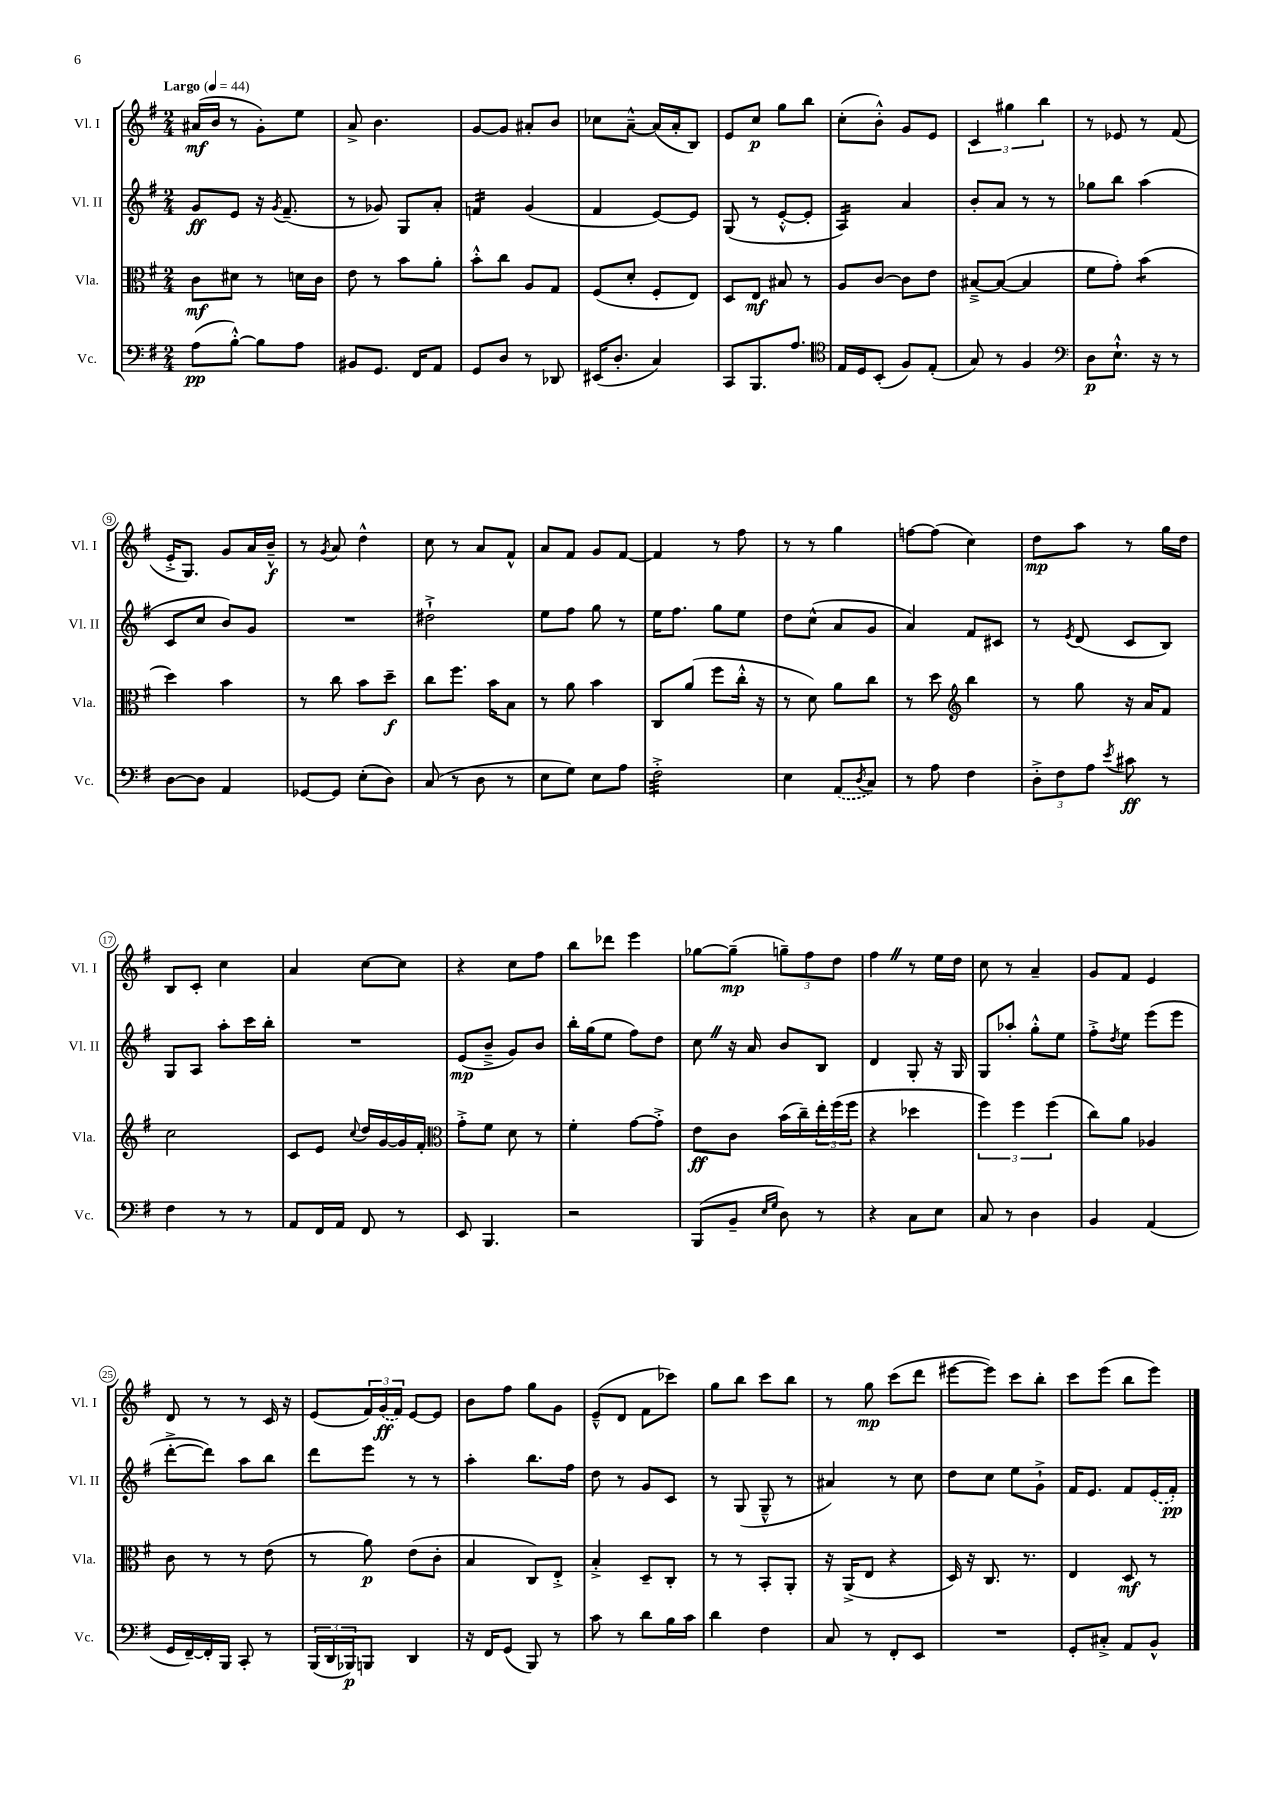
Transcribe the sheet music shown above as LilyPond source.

<<
\new StaffGroup <<
\new Staff = "s0" \with { instrumentName = "Vl. I" shortInstrumentName = "Vl. I" } {
    \clef treble \key g \major \numericTimeSignature \time 2/4 \tempo "Largo" 4 = 44
    ais'16\mf( b'16 r8 g'8-.) e''8 |
    a'8-> b'4. |
    g'8~ g'8 ais'8-. b'8 |
    ces''8 a'8~---^ a'16( a'16-. b8) |
    e'8 c''8\p g''8 b''8 |
    c''8-.( b'8-.-^) g'8 e'8 |
    \tuplet 3/2 { c'4 gis''4 b''4 } |
    r8 ees'8 r8 fis'8( |
    e'16-.-> g8.) g'8 a'16 b'16---^\f |
    r8 \acciaccatura { g'8 } a'8 d''4-^ |
    c''8 r8 a'8 fis'8-^ |
    a'8 fis'8 g'8 fis'8~ |
    fis'4 r8 fis''8 |
    r8 r8 g''4 |
    f''8~ f''8( c''4) |
    d''8\mp a''8 r8 g''16 d''16 |
    b8 c'8-. c''4 |
    a'4 c''8~ c''8 |
    r4 c''8 fis''8 |
    b''8 des'''8 e'''4 |
    ges''8~ ges''8--\mp( \tuplet 3/2 { g''8--) fis''8 d''8 } |
    fis''4 \once \override BreathingSign.text = \markup { \musicglyph "scripts.caesura.straight" } \breathe r8 e''16 d''16 |
    c''8 r8 a'4-- |
    g'8 fis'8 e'4 |
    d'8 r8 r8 c'16 r16 |
    e'8( \tuplet 3/2 { fis'16) \once \slurDashed g'16\ff( fis'16) } e'8~ e'8 |
    b'8 fis''8 g''8 g'8 |
    e'8---^( d'8 fis'8 ces'''8) |
    g''8 b''8 c'''8 b''8 |
    r8 g''8\mp c'''8( d'''8 |
    eis'''8~ eis'''8) c'''8 b''8-. |
    c'''8 e'''8( b''8 e'''8) \bar "|." |
}
\new Staff = "s1" \with { instrumentName = "Vl. II" shortInstrumentName = "Vl. II" } {
    \clef treble \key g \major \numericTimeSignature \time 2/4
    g'8\ff e'8 r16 \acciaccatura { g'8 } fis'8.--( |
    r8 ges'8) g8 a'8-. |
    f'4:16 g'4( |
    fis'4 e'8~) e'8 |
    g8( r8 e'8~-.-^ e'8-. |
    a4:16) a'4 |
    b'8-. a'8 r8 r8 |
    ges''8 b''8 a''4( |
    c'8 c''8 b'8) g'8 |
    R2 |
    dis''2-!-> |
    e''8 fis''8 g''8 r8 |
    e''16 fis''8. g''8 e''8 |
    d''8 c''8-^( a'8 g'8 |
    a'4) fis'8 cis'8 |
    r8 \acciaccatura { e'8 } d'8( c'8 b8) |
    g8 a8 a''8-. c'''16 b''16-. |
    R2 |
    e'8\mp( b'8---> g'8) b'8 |
    b''16-. g''16( e''8 fis''8) d''8 |
    c''8 \once \override BreathingSign.text = \markup { \musicglyph "scripts.caesura.straight" } \breathe r16 a'16 b'8 b8 |
    d'4 g8-. r16 g16 |
    g8 aes''8-. g''8-.-^ e''8 |
    fis''8-.-> \acciaccatura { d''8 } e''8 e'''8( e'''8 |
    d'''8~-.-> d'''8) a''8 b''8 |
    d'''8 e'''8 r8 r8 |
    a''4-. b''8. fis''16 |
    d''8 r8 g'8 c'8 |
    r8 g8( g8---^ r8 |
    ais'4) r8 c''8 |
    d''8 c''8 e''8 g'8-!-> |
    fis'16 e'8. fis'8 \once \slurDashed e'16( fis'16-.\pp) \bar "|." |
}
\new Staff = "s2" \with { instrumentName = "Vla." shortInstrumentName = "Vla." } {
    \clef alto \key g \major \numericTimeSignature \time 2/4
    c'8\mf dis'8 r8 d'16 c'16 |
    e'8 r8 b'8 a'8-. |
    b'8-.-^ c''8 a8 g8 |
    fis8( d'8-. fis8-. e8) |
    d8 e8\mf bis8 r8 |
    a8 c'8~ c'8 e'8 |
    bis8~---> bis8~( bis4 |
    fis'8 g'8-.) b'4:8( |
    d''4) b'4 |
    r8 c''8 b'8 d''8--\f |
    c''8 fis''8. b'16 b8 |
    r8 a'8 b'4 |
    c8 a'8( fis''8 c''16-.-^ r16 |
    r8 d'8) a'8 c''8 |
    r8 d''8 \clef treble b''4 |
    r8 g''8 r16 a'16 fis'8 |
    c''2 |
    c'8 e'8 \appoggiatura { c''8 } d''16 g'16~ g'16 fis'16-. |
    \clef alto g'8-.-> fis'8 d'8 r8 |
    fis'4-. g'8~ g'8-.-> |
    e'8\ff c'8 b'16( c''16--) \tuplet 3/2 { e''16-. fis''16( fis''16 } |
    r4 des''4 |
    \tuplet 3/2 { fis''4) fis''4 fis''4( } |
    c''8) a'8 aes4 |
    c'8 r8 r8 e'8( |
    r8 a'8\p) e'8( c'8-. |
    b4 c8) e8-.-> |
    b4-.-> d8-- c8-. |
    r8 r8 b,8-. a,8-. |
    r16 a,16->( e8 r4 |
    d16) r16 c8. r8. |
    e4 d8\mf r8 \bar "|." |
}
\new Staff = "s3" \with { instrumentName = "Vc." shortInstrumentName = "Vc." } {
    \clef bass \key g \major \numericTimeSignature \time 2/4
    a8\pp( b8~-.-^) b8 a8 |
    bis,8 g,8. fis,16 a,8 |
    g,8 d8 r8 des,8 |
    eis,16( d8.-. c4) |
    c,8 b,,8. a8. |
    \clef tenor e16 d16 b,8-.( fis8) e8-.( |
    g8) r8 fis4 |
    \clef bass d8\p e8.-!-^ r16 r8 |
    d8~ d8 a,4 |
    ges,8~ ges,8 e8-.( d8) |
    c8( r8 d8 r8 |
    e8 g8) e8 a8 |
    fis2:32-.-> |
    e4 \once \slurDashed a,8( \acciaccatura { d8 } c8) |
    r8 a8 fis4 |
    \tuplet 3/2 { d8-.-> fis8 a8 } \acciaccatura { e'8 } cis'8\ff r8 |
    fis4 r8 r8 |
    a,8 fis,16 a,16 fis,8 r8 |
    e,8 b,,4. |
    r2 |
    b,,8( b,8-- \grace { e16 g16 } d8) r8 |
    r4 c8 e8 |
    c8 r8 d4 |
    b,4 a,4( |
    g,16 fis,16~--) fis,16-. b,,16 c,8-. r8 |
    \tuplet 3/2 { b,,16( d,16 bes,,16\p) } b,,8 d,4 |
    r16 fis,16 g,8( b,,8) r8 |
    c'8 r8 d'8 b16 c'16 |
    d'4 fis4 |
    c8 r8 fis,8-. e,8 |
    R2 |
    g,8-. cis8-.-> a,8 b,8-^ \bar "|." |
}
>>
>>
\layout { \context { \Score \override BarNumber.stencil = #(make-stencil-circler 0.1 0.3 ly:text-interface::print) } }
